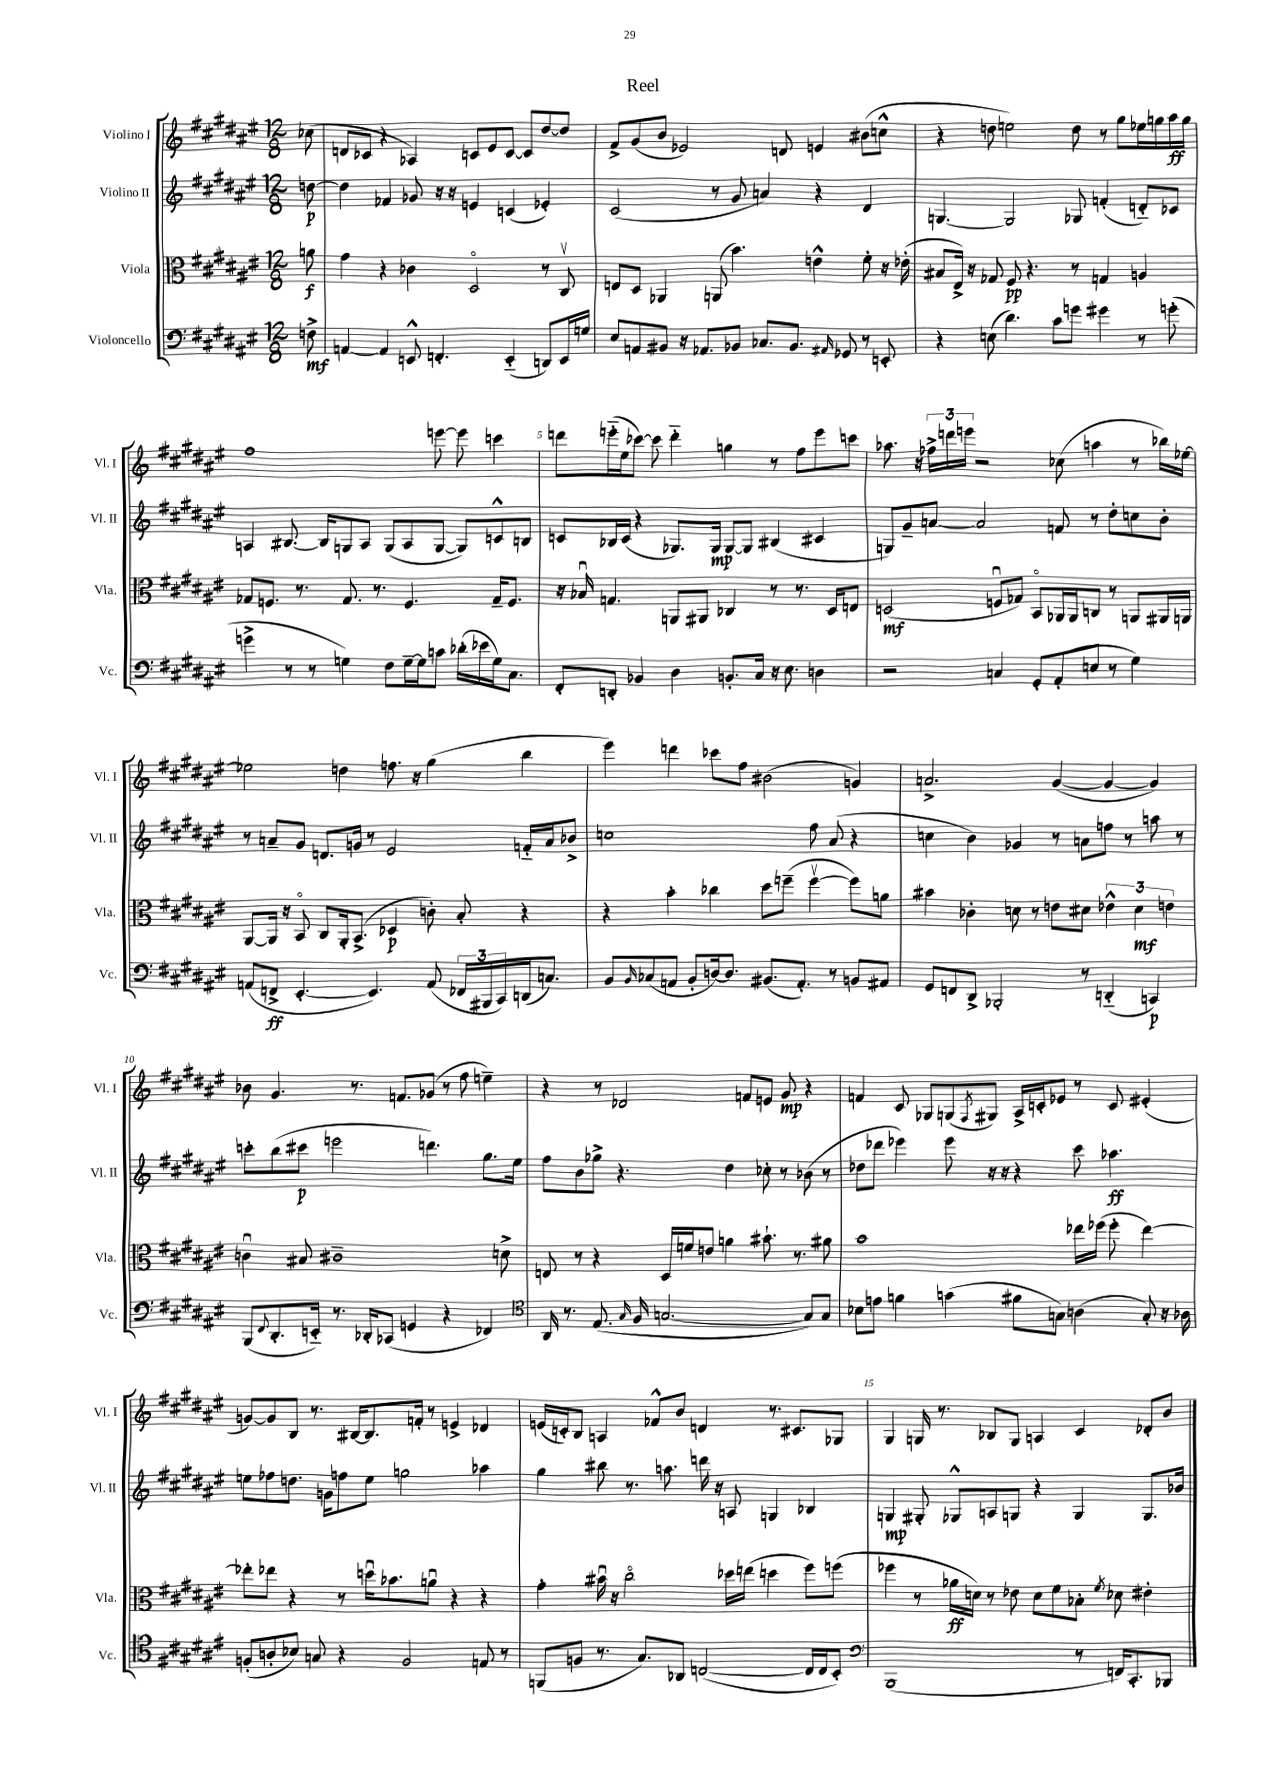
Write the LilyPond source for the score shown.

\header { title = "Reel" }
<<
\new StaffGroup <<
\new Staff = "s0" \with { instrumentName = "Violino I" shortInstrumentName = "Vl. I" } {
    \clef treble \key fis \major \numericTimeSignature \time 12/8 \partial 8
    ces''8( |
    d'8 ces'8 r4 aes4) c'8 eis'8 c'8~ c'8 dis''8~ dis''8 |
    fis'8-> gis'8( b'8 ees'2) d'8 e'4 bis'8( c''8-^ |
    r4 d''8 e''2) d''8 r8 gis''8 ees''16 g''16 ais''16\ff g''16 |
    fis''1 e'''8~ e'''8 c'''4 |
    d'''8 e'''16-_( eis''16 ces'''8~) ces'''8 d'''4-_ g''4 r8 fis''8 e'''8 c'''8 |
    aes''8. r16 \tuplet 3/2 { fes''16-> d'''16 e'''16 } r2 ces''8( a''4 r8 bes''16) ees''16~ |
    ees''2 d''4 f''8. r16 gis''4( b''4 |
    eis'''4) d'''4 ces'''8 fis''8 bis'2( g'4) |
    a'2.-> gis'4~( gis'4~ gis'4) |
    bes'8 gis'4. r8. f'8. ges'8( r8 fis''8 e''4--) |
    r4 r8 des'2 f'8 e'8 gis'8\mp r4 |
    f'4 cis'8 ges8 g8( \acciaccatura { fis8 } gis8) ais16-> c'16-. ees'8 r8 c'8 eis'4-.( |
    g'8~) g'8 b8 r8. bis16~ bis8. f'16-. r8 e'4-> des'4 |
    e'16( c'16-.) b8 a4 fes'8-^ b'8 d'4 r8. cis'8. ges8 |
    gis4 g16 r8. bes8 g8 a4 cis'4 des'8-. b'8 \bar "|." |
}
\new Staff = "s1" \with { instrumentName = "Violino II" shortInstrumentName = "Vl. II" } {
    \clef treble \key fis \major \numericTimeSignature \time 12/8 \partial 8
    d''8~\p |
    d''4 fes'4 ges'8 r16 r16 e'4 c'4( ees'4-.) |
    cis'2( r8 gis'8 a'4) r4 dis'4 |
    g4.~ g2 ges8 f'4-.( d'8-_) ces'8 |
    a4 bis8.~ bis16 g8 a8 g8( a8 g8~ g8) c'8-^ b8 |
    c'8 bes16 c'16( r4 ges8.) ges16\mp ges8~ ges8 bis4( cis'4 |
    g8) gis'8-- a'8~ a'2 f'8 r8 dis''8-. c''8 b'8-. |
    r8 a'8-- gis'8 d'8. g'16 r8 eis'2 f'16-_ a'16 bes'8-> |
    c''1 fis''8 ais'8( r4 |
    c''4 b'4) ges'4 r8 a'8 f''8 r8 a''8 r8 |
    c'''8-. b''8( cis'''8\p e'''2 d'''4.) gis''8. eis''16 |
    fis''8 b'8 ges''8-> r4. dis''4 ces''8-. r8 bes'8( r8 |
    des''8 des'''8 ees'''4) ees'''8 r16 r16 r4 cis'''8 aes''4.\ff |
    e''8 fes''8 d''8. g'16 f''8 e''8 g''2 aes''4 |
    gis''4 bis''8 r8. a''8. d'''16 r16 a8 g4 bes4 |
    g4\mp gis8-. ges8-^ a8 g8 r4 g4 g8. bes'16 \bar "|." |
}
\new Staff = "s2" \with { instrumentName = "Viola" shortInstrumentName = "Vla." } {
    \clef alto \key fis \major \numericTimeSignature \time 12/8 \partial 8
    a'8\f |
    gis'4 r4 ces'4 dis2\flageolet r8 cis8\upbow |
    e8 dis8 aes,4 a,8( b'4.) e'4-^ fis'8-. r16 ees'16-.( |
    bis8 eis16->) r16 ges8 fis8\pp r4. r8 g4 a4 |
    ges8 f8. r8. ges8. r8. f4. ges16-- f8. |
    r16 bes16\downbow g4. a,8 ais,8 ces4 r8 r8. dis16 e8 |
    d2\mf( f8\downbow ges8) b,8\flageolet aes,16 aes,16 c8 r8 a,8 ais,16 a,16 |
    ais,8~ ais,16 r16 b,8\flageolet cis8 ais,16-. b,8.->( des4\p c'8-.) b8-. r4 |
    r4 b'4-. ces''4 dis''8 f''8--( f''4~\upbow f''8) a'8 |
    bis'4 ces'4-. d'8 r8 e'8 dis'8 \tuplet 3/2 { ees'4-^ dis'4\mf e'4 } |
    c'4\downbow bis8 cis'1-- d'8-> |
    e8 r8 r4 dis16 f'16 e'8 a'4 bis'8.-! r8. ais'8 |
    b'1 ees''16 fes''16( fes''8-. ees''4~) |
    ees''8-. ees''8 r4 r8 d''16\downbow bes'8. a'8\downbow r4 r4 |
    gis'4-. bis'16\downbow r16 cis''2\flageolet des''16 e''16( d''4 fis''8) f''8( |
    fes''4 r8 aes'16\ff d'16) r8 ees'8 d'8 fis'8 bes8-. \acciaccatura { fis'8 } des'8 eis'4-. \bar "|." |
}
\new Staff = "s3" \with { instrumentName = "Violoncello" shortInstrumentName = "Vc." } {
    \clef bass \key fis \major \numericTimeSignature \time 12/8 \partial 8
    f8->\mf |
    a,4~ a,4 e,8-^ f,4.-. e,4-_( d,8) e,16 g16 |
    eis8 a,8 bis,8 r16 aes,8. bes,8 ces8. bes,8. \grace { ais,16 } ges,8 r8 e,8-. |
    r4 e8( dis'4.) cis'8 g'8 gis'4 r8 g'8-.( |
    g'4-> r8 r8 g4) fis8 g16~-- g16 c'8 des'16-.( ees'16 g16) cis8. |
    fis,8-. d,8-. bes,4 dis4 b,8.-. cis16 r16 eis8. d4 |
    r2 c4 gis,8-. ais,8-.( e8 r8 gis4) |
    a,8( f,8->\ff eis,4.~-. eis,4.) a,8( \tuplet 3/2 { fes,16 bis,,16 cis,16) } d,16( c8.) |
    b,8 \grace { b,16 } ces8( a,8 b,8-. d16~) d8. bis,8.( a,8.-.) r8 b,8 ais,8 |
    gis,8 f,8 dis,8-> bes,,2-. r8 d,4-_( c,4\p) |
    b,,8( \appoggiatura { fis,8 } dis,8.-. e,16-_) r8. des,16-. ces,8( g,4 r4 fes,4) |
    \clef tenor ais,16 r8. eis8.( \grace { gis16 } fis16 g2.~ g8) g8 |
    bes8 e'8 f'4 g'4( fis'8 g8) a4( g8-.) r16 aes16 |
    f8-.( a8-. bes8) g8 r4 f2 e8 r8 |
    f,8( f8 r8. gis8.) aes,8 c2~( c16 c16 b,8-.) |
    \clef bass b,,1( r8 f,16) cis,8.-. bes,,8 \bar "|." |
}
>>
>>
\layout { \context { \Score \override BarNumber.break-visibility = ##(#f #t #t) barNumberVisibility = #(every-nth-bar-number-visible 5) } }
